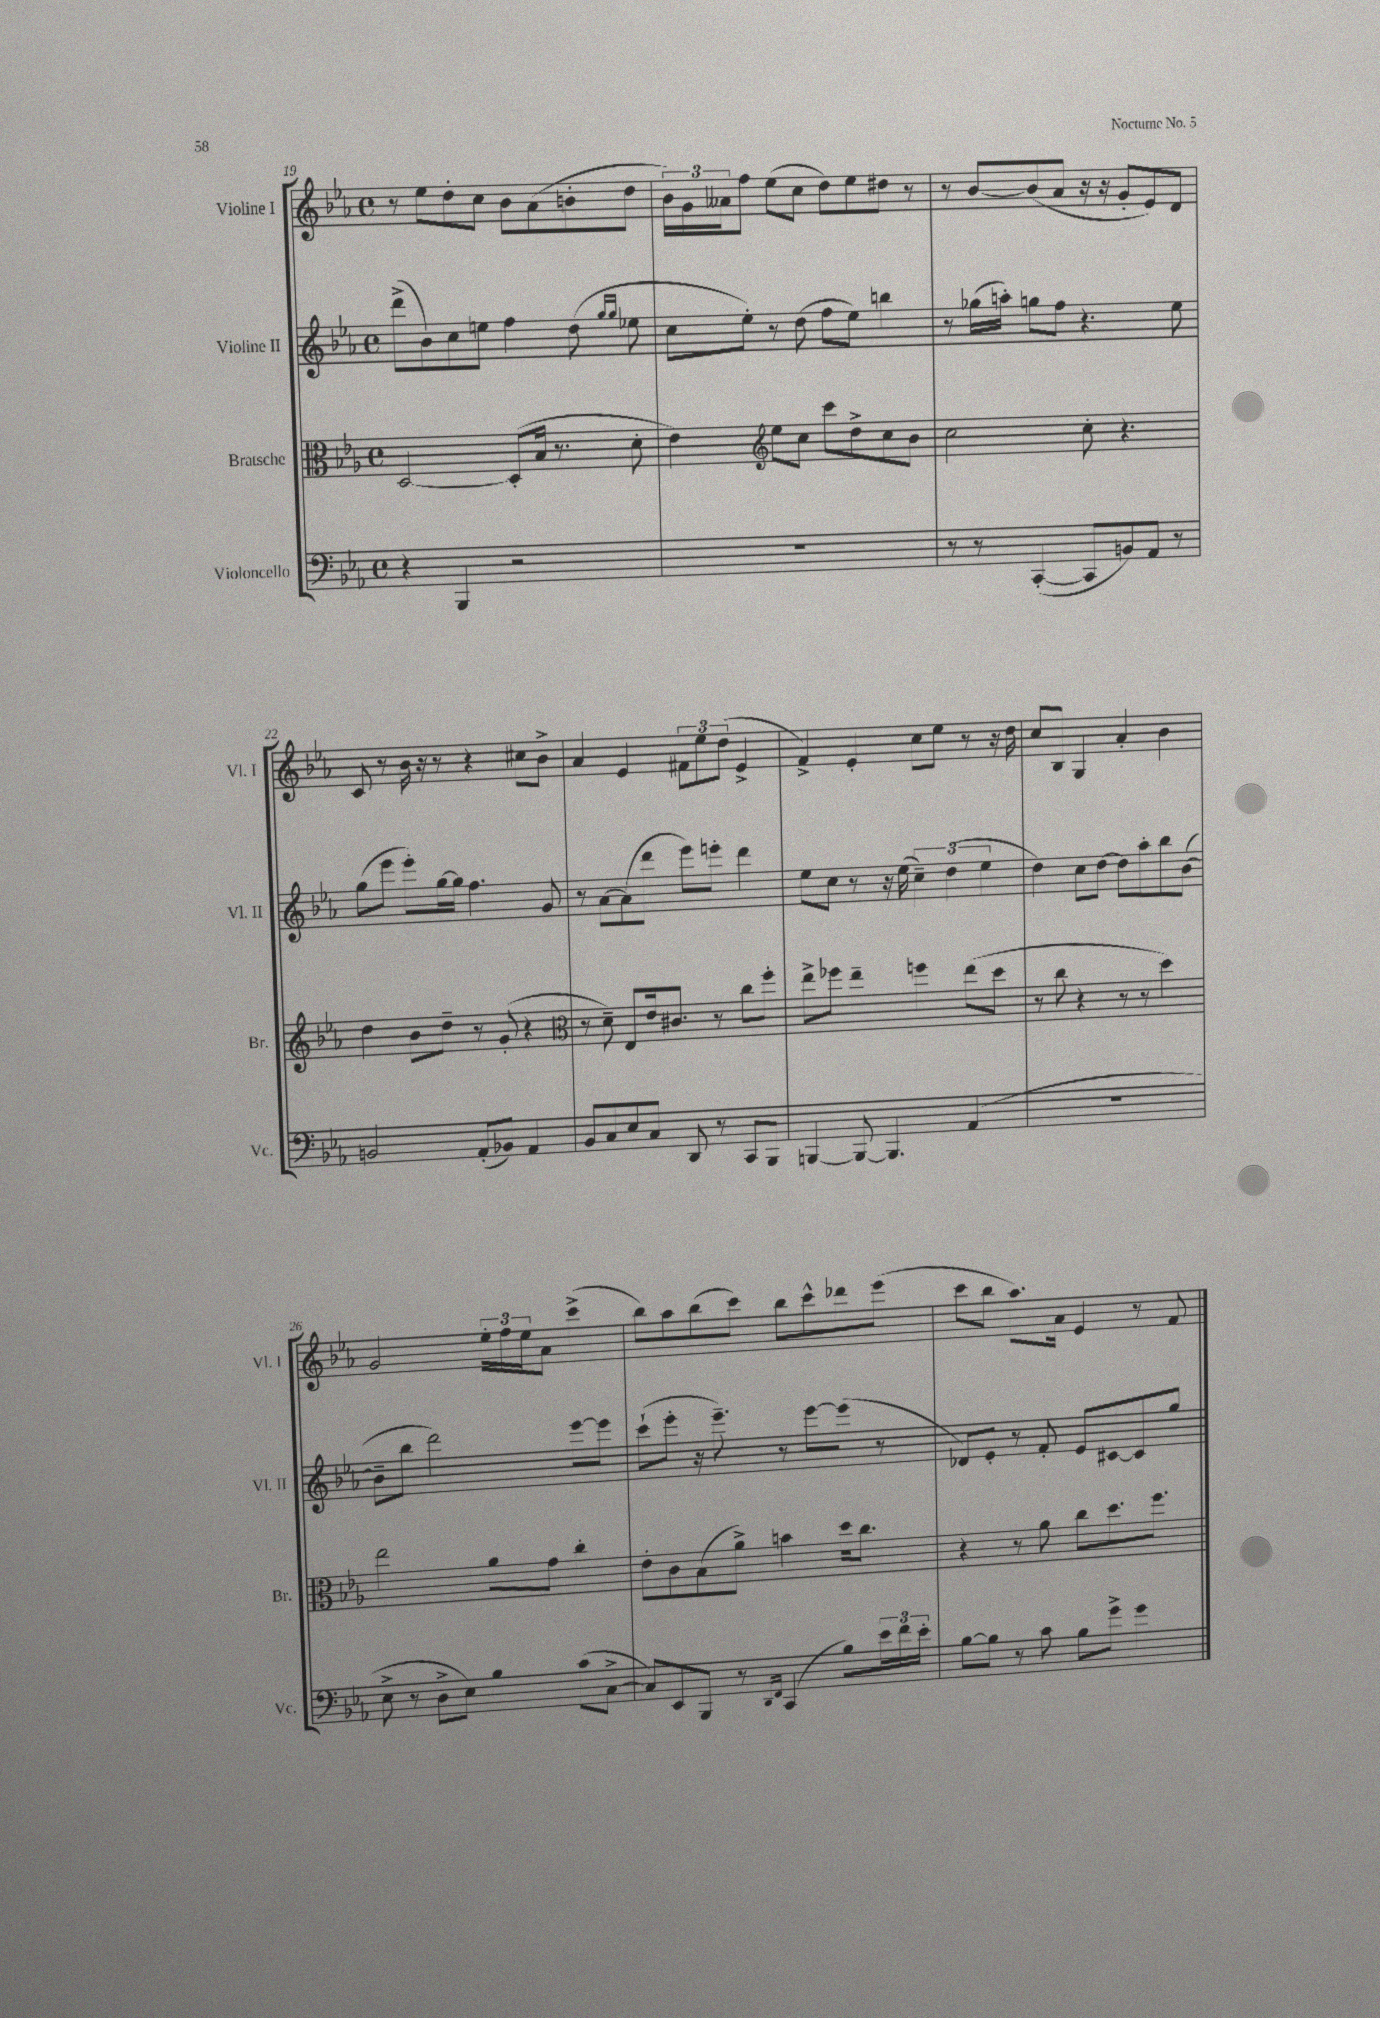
<<
\new StaffGroup <<
\new Staff = "s0" \with { instrumentName = "Violine I" shortInstrumentName = "Vl. I" } {
    \clef treble \key ees \major \defaultTimeSignature \time 4/4
    r8 ees''8 d''8-. c''8 bes'8 aes'8( b'8-. d''8 |
    \tuplet 3/2 { bes'16) g'16 aeses'16 } f''8 ees''8( c''8 d''8) ees''8 dis''8 r8 |
    r8 bes'8~ bes'8( aes'8 r16 r16 g'8-. ees'8) d'8 |
    c'8 r8 bes'16 r16 r8 r4 cis''8 bes'8-> |
    aes'4 ees'4 \tuplet 3/2 { fis'8 ees''8 d''8( } ees'4-> |
    f'4->) ees'4-. c''8 ees''8 r8 r16 d''16 |
    c''8 bes8 g4 aes'4-. bes'4 |
    g'2 \tuplet 3/2 { ees''16-. f''16 ees''16 } aes'8 c'''4->( |
    bes''8) aes''8 bes''8( c'''8) bes''8 c'''8-^ des'''8 ees'''8( |
    c'''8 bes''8 aes''8.) aes'16 ees'4 r8 f'8 \bar "|." |
}
\new Staff = "s1" \with { instrumentName = "Violine II" shortInstrumentName = "Vl. II" } {
    \clef treble \key ees \major \defaultTimeSignature \time 4/4
    d'''8->( bes'8) c''8 e''8 f''4 d''8( \grace { g''16 g''16 } ees''8 |
    c''8 ees''8-.) r8 d''8( f''8 ees''8) b''4 |
    r8 ges''16( a''16-.) g''8 f''8 r4. ees''8 |
    g''8( ees'''8 ees'''8-.) g''16~ g''16 f''4. g'8 |
    r8 aes'8~ aes'8( d'''8 ees'''8) e'''8-. d'''4 |
    ees''8 c''8 r8 r16 ees''16( \tuplet 3/2 { c''4--) d''4( ees''4 } |
    d''4) c''8 d''8~ d''8 aes''8-. bes''8 bes'8~( |
    bes'8-- bes''8 d'''2) ees'''8~ ees'''8 |
    c'''8-!( ees'''8-. r16 ees'''8.--) r8 ees'''8~ ees'''8( r8 |
    des'8) ees'8-. r8 f'8-. ees'8 cis'8~ cis'8 g''8 \bar "|." |
}
\new Staff = "s2" \with { instrumentName = "Bratsche" shortInstrumentName = "Br." } {
    \clef alto \key ees \major \defaultTimeSignature \time 4/4
    d2~ d8-.( bes16 r8. d'8-. |
    ees'4) \clef treble ees''8 c''8 c'''8 d''8-> c''8 bes'8 |
    c''2 c''8-. r4. |
    d''4 bes'8 d''8-- r8 g'8-.( r4 |
    \clef alto r8 d'8--) ees8 ees'16 cis'8. r8 c''8 f''8-. |
    ees''8-> fes''8 ees''4-- f''4 ees''8( d''8 |
    r8 c''8 r4 r8 r8 d''4) |
    ees''2 aes'8 g'8 c''4-. |
    ees'8-. c'8 bes8( aes'8->) b'4 d''16 c''8. |
    r4 r8 aes'8 c''8 d''8. f''8. \bar "|." |
}
\new Staff = "s3" \with { instrumentName = "Violoncello" shortInstrumentName = "Vc." } {
    \clef bass \key ees \major \defaultTimeSignature \time 4/4
    r4 bes,,4 r2 |
    r1 |
    r8 r8 c,4~-.( c,8 b,8) aes,8 r8 |
    b,2 aes,8-.( bes,8) aes,4 |
    bes,8 c8 ees8 c8 d,8 r8 c,8 bes,,8 |
    b,,4~ b,,8~ b,,4. aes,4( |
    R1 |
    ees8-> r8 d8-> ees8) bes4 c'8( c8~-> |
    c8) ees,8 bes,,8 r8 \grace { d,16 f,16 } c,4( bes8) \tuplet 3/2 { ees'16 f'16 ees'16-. } |
    bes8~ bes8 r8 c'8 bes8 g'8-> g'4 \bar "|." |
}
>>
>>
\layout { \context { \Score currentBarNumber = #19 } }
